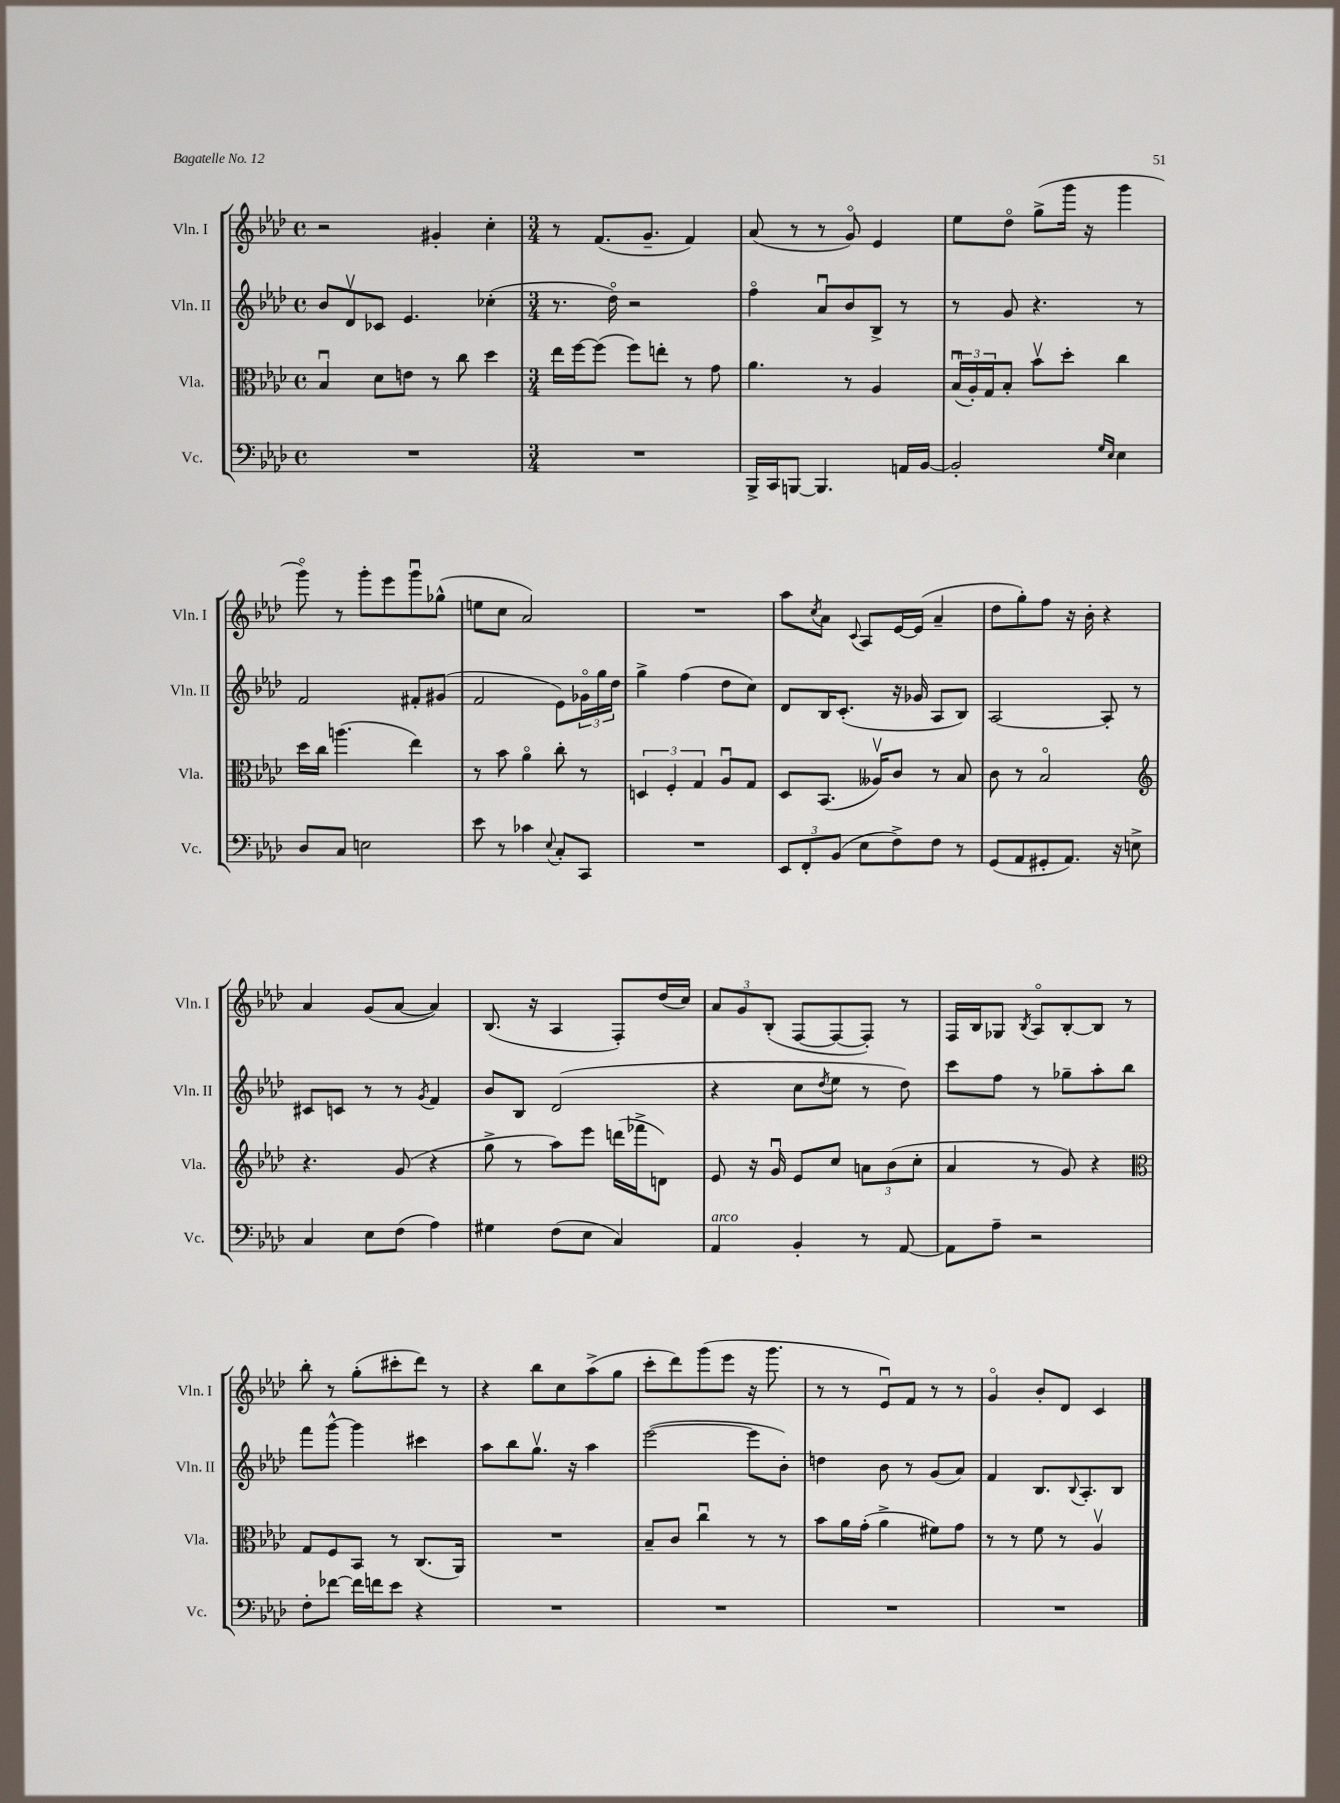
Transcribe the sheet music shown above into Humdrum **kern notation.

**kern	**kern	**kern	**kern
*staff4	*staff3	*staff2	*staff1
*clefF4	*clefC3	*clefG2	*clefG2
*k[b-e-a-d-]	*k[b-e-a-d-]	*k[b-e-a-d-]	*k[b-e-a-d-]
*M4/4	*M4/4	*M4/4	*M4/4
*met(c)	*met(c)	*met(c)	*met(c)
1r	4B-u	8b-	2r
.	.	8d-v	.
.	8d-	8c-	.
.	8e	4.e-	.
.	8r	.	4g#'
.	8cc	.	.
.	4dd-	(4cc-'	4cc'
=	=	=	=
*M3/4	*M3/4	*M3/4	*M3/4
2.r	16ee-	8.r	8r
.	[16ff	.	.
.	(8ff]	.	(8.f
.	.	16dd-o)	.
.	8ff)	2r	.
.	.	.	8.g~
.	8ee'	.	.
.	8r	.	4f)
.	8g	.	.
=	=	=	=
16BBB-^	4.a-	4ffo	(8a-
16CC	.	.	.
[8BBB	.	.	8r
4.BBB]	.	8a-u	8r
.	8r	8b-	8go)
.	4A-	8B-^	4e-
16AA	.	8r	.
[16BB-	.	.	.
=	=	=	=
2BB-']	(24B-u	8r	8ee-
.	24A-')	.	.
.	24G	.	.
.	8B-'	8g	8dd-o
.	8b-v	4.r	(8gg^
.	8dd-'	.	16ggg
.	.	.	16r
16qqG	.	.	.
16qqE-	.	.	.
4E-	4cc	.	4ggg
.	.	8r	.
=	=	=	=
8D-	16dd-	2f	8gggo)
.	16cc	.	.
8C	(4.aa	.	8r
2E	.	.	8ggg'
.	.	.	8eee-
.	4ee-)	8f#'	8gggu
.	.	(8g#	(8gg-^^
=	=	=	=
8e-	8r	2f	8ee
8r	8b-	.	8cc
4c-	4a-o	.	2a-)
8qqE-	.	.	.
8C'	8cc'	8e-)	.
8CC	8r	24g-o	.
.	.	24gg	.
.	.	24dd-	.
=	=	=	=
2.r	6D	4gg^	2.r
.	6F'	.	.
.	.	(4ff	.
.	6G	.	.
.	8A-u	8dd-	.
.	8G	8cc)	.
=	=	=	=
12EE-	8D-	8d-	8aa-
12FF'	.	.	.
.	.	.	8qcc
.	(8.BB-	16B-	8a-
(12BB-	.	.	.
.	.	(8.c'	.
.	.	.	8qqc
8E-	.	.	8A-
.	16A--v)	.	.
8F^)	8c	16r	[16e-
.	.	16g-	(16e-]
8F	8r	8A-	4a-~
8r	8B-	8B-)	.
=	=	=	=
(8GG	8c	[2A-	8dd-
8AA-	8r	.	8gg')
8GG#'	2B-o	.	8ff
8.AA-)	.	.	16r
.	.	.	16b-'
.	.	8A-']	4r
16r	.	.	.
8E^	.	8r	.
=	=	=	=
*	*clefG2	*	*
4C	4.r	8c#	4a-
.	.	8c	.
8E-	.	8r	(8g
(8F	(8g	8r	[8a-
.	.	8qg	.
4A-)	4r	4f	4a-])
=	=	=	=
4G#	8gg^	8b-	(8.B-
.	8r	8B-	.
.	.	.	16r
(8F	8aa-)	(2d-	4A-
8E-	8eee-	.	.
4C)	(16ddd	.	8F')
.	16fff-^	.	.
.	8d)	.	(16dd-
.	.	.	16cc)
=	=	=	=
4AA-	8e-	4r	12a-
.	.	.	12g
.	16r	.	.
.	.	.	(12B-'
.	16gu	.	.
4BB-'	8e-	8cc	[8F
.	.	8qdd-	.
.	8cc	8ee-	8F_
8r	12a	8r	8F'])
.	(12b-	.	.
[8AA-	.	8dd-)	8r
.	12cc'	.	.
=	=	=	=
8AA-]	4a-	8ccc	16F
.	.	.	16B-
8A-~	.	8ff	8G-
.	.	.	8qB-
2r	8r	8r	8A-o
.	8g)	8gg-~	[8B-'
.	4r	8aa-'	8B-]
.	.	8bb-	8r
=	=	=	=
*	*clefC3	*	*
8F'	8G	8fff	8bb-'
[8f-	8F	[8ggg^^	8r
16f-]	8BB-	4ggg]	(8gg'
16f	.	.	.
8e-	8r	.	8ccc#'
4r	(8.C	4ccc#	8ddd-)
.	.	.	8r
.	16AA-)	.	.
=	=	=	=
2.r	2.r	8aa-	4r
.	.	8bb-	.
.	.	8.ggv	8bb-
.	.	.	8cc
.	.	16r	.
.	.	4aa-	(8aa-^
.	.	.	8gg
=	=	=	=
2.r	8B-~	([2eee-	8ccc'
.	8c	.	8ddd-)
.	4ccu	.	(8ggg
.	.	.	8eee-
.	8r	8eee-]	16r
.	.	.	8.ggg
.	8r	8b-')	.
=	=	=	=
2.r	8b-	4dd	8r
.	16a-	.	8r
.	(16g'	.	.
.	4a-^	8b-	8e-u)
.	.	8r	8f
.	8f#)	(8g	8r
.	8g	8a-)	8r
=	=	=	=
2.r	8r	4f	4go
.	8r	.	.
.	8f	8.B-	8b-'
.	8r	.	8d-
.	.	8qqB-	.
.	.	8.A-'	.
.	4A-v	.	4c
.	.	8B-	.
==	==	==	==
*-	*-	*-	*-
